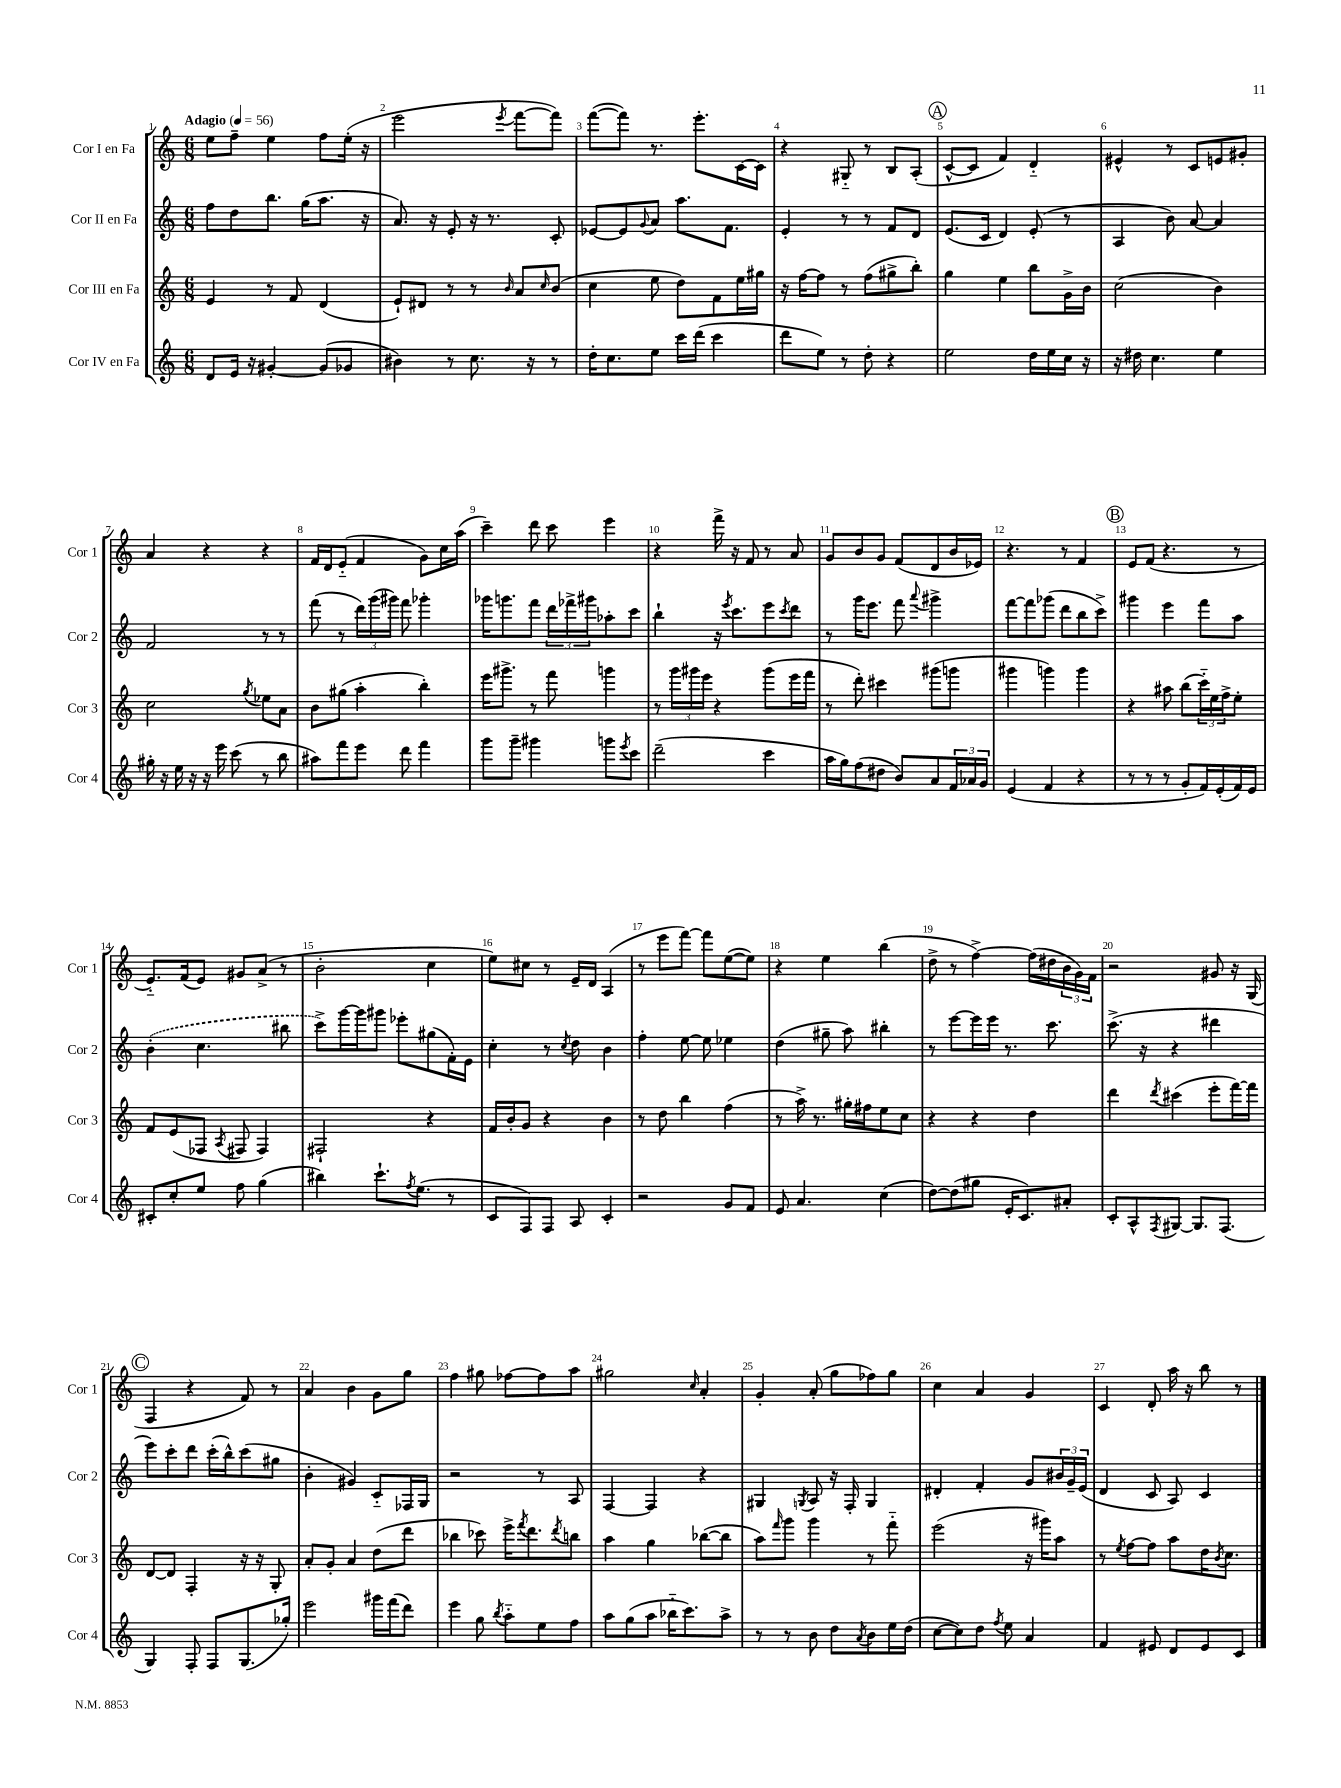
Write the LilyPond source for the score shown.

<<
\new StaffGroup <<
\new Staff = "s0" \with { instrumentName = "Cor I en Fa" shortInstrumentName = "Cor 1" } {
    \clef treble \key c \major \numericTimeSignature \time 6/8 \tempo "Adagio" 4 = 56
    e''8 f''8-- e''4 f''8 e''16-.( r16 |
    e'''2 \acciaccatura { e'''8 } f'''8~ f'''8) |
    f'''8~( f'''8) r8. e'''8.-. c'16~ c'16 |
    r4 gis8-_ r8 b8 a8-.( |
    \mark \markup { \circle "A" } c'8~-^ c'8 f'4) d'4-_ |
    eis'4-^ r8 c'8 e'8 gis'8-. |
    a'4 r4 r4 |
    f'16 d'16 e'8-_( f'4 g'8) c''16 a''16( |
    c'''4--) d'''8 c'''8 e'''4 |
    r4 f'''16-> r16 f'8 r8 a'8 |
    g'8 b'8 g'8 f'8( d'8 b'16 ees'16) |
    r4. r8 f'4 |
    \mark \markup { \circle "B" } e'8 f'8( r4. r8 |
    e'8.-_) f'16( e'8) gis'8 a'8->( r8 |
    b'2-. c''4 |
    e''8) cis''8 r8 e'16-- d'16 a4( |
    r8 e'''8 f'''8~) f'''8 e''8~( e''8) |
    r4 e''4 b''4( |
    d''8-> r8 f''4~->) f''16( dis''16 \tuplet 3/2 { b'16 g'16) f'16 } |
    r2 gis'8 r16 g16( |
    \mark \markup { \circle "C" } f4 r4 f'8) r8 |
    a'4 b'4 g'8 g''8 |
    f''4 gis''8 fes''8~ fes''8 a''8 |
    gis''2 \grace { c''16 } a'4-. |
    g'4-. a'8-.( g''8 fes''8) g''8 |
    c''4 a'4 g'4 |
    c'4 d'8-. a''16 r16 b''8 r8 \bar "|." |
}
\new Staff = "s1" \with { instrumentName = "Cor II en Fa" shortInstrumentName = "Cor 2" } {
    \clef treble \key c \major \numericTimeSignature \time 6/8
    f''8 d''8 b''8. g''16( a''8. r16 |
    a'8.) r16 e'8-. r16 r8. c'8-. |
    ees'8~ ees'8 \appoggiatura { g'8 } a'8 a''8. f'8. |
    e'4-. r8 r8 f'8 d'8 |
    \mark \markup { \circle "A" } e'8.( c'16 d'4) e'8-.( r8 |
    a4 b'8) a'8~ a'4 |
    f'2 r8 r8 |
    f'''8( r8 \tuplet 3/2 { d'''16) g'''16( gis'''16) } f'''8 ges'''4-. |
    ges'''16 g'''8. f'''8 \tuplet 3/2 { d'''16 fes'''16-> gis'''16 } aes''8-. c'''8 |
    b''4-! r16 \acciaccatura { e'''8 } c'''8. e'''8 \acciaccatura { c'''8 } d'''8 |
    r8 g'''16 e'''8. f'''8 \appoggiatura { a'''8 } gis'''4-> |
    f'''8~ f'''8 ges'''8( d'''8 b''8 c'''8->) |
    \mark \markup { \circle "B" } gis'''4 e'''4 f'''8 a''8 |
    \once \slurDashed b'4-.( c''4. bis''8 |
    c'''8->) g'''16~ g'''16 gis'''8 ees'''8-. gis''8( f'16-.) e'16 |
    c''4-. r8 \acciaccatura { c''8 } d''8 b'4 |
    f''4-. e''8~ e''8 ees''4 |
    d''4( gis''8-- a''8) bis''4-. |
    r8 e'''8~ e'''16 e'''16 r8. c'''8. |
    c'''8.->( r16 r4 dis'''4 |
    \mark \markup { \circle "C" } e'''8) c'''8-. d'''8 c'''16-.( b''16-^) c'''8( gis''8 |
    b'4-. gis'4) c'8-_ fes16 g16 |
    r2 r8 a8 |
    f4~ f4 r4 |
    gis4 \acciaccatura { g8 } a8 r16 f16-. g4 |
    dis'4-. f'4-. g'8 \tuplet 3/2 { bis'16 g'16-- e'16( } |
    d'4 c'8 a8) c'4 \bar "|." |
}
\new Staff = "s2" \with { instrumentName = "Cor III en Fa" shortInstrumentName = "Cor 3" } {
    \clef treble \key c \major \numericTimeSignature \time 6/8
    e'4 r8 f'8 d'4( |
    e'8-!) dis'8 r8 r8 \grace { b'16 } a'8 \grace { c''16 } b'8( |
    c''4 e''8 d''8) f'8 e''16 gis''16 |
    r16 f''16~ f''8 r8 f''8( gis''8-> b''8-.) |
    \mark \markup { \circle "A" } g''4 e''4 b''8 g'16-> b'16 |
    c''2( b'4) |
    c''2 \acciaccatura { g''8 } ees''8 a'8 |
    b'8 gis''8( a''4-. b''4-.) |
    e'''16 gis'''8.-> r8 f'''8 g'''4 |
    r8 \tuplet 3/2 { g'''16 gis'''16 e'''16 } r4 gis'''8( e'''16 f'''16 |
    r8 d'''8-.) cis'''4 gis'''8( g'''8 |
    gis'''4 g'''4) g'''4 |
    \mark \markup { \circle "B" } r4 ais''8 b''8( \tuplet 3/2 { c'''16-_) e''16 f''16-> } e''8-. |
    f'8 e'8( fes8 \acciaccatura { a8 } fis8 fis4) |
    fis2-! r4 |
    f'16 b'16-. g'8 r4 b'4 |
    r8 d''8 b''4 f''4( |
    r8 a''16->) r8. gis''16-. fis''16 e''8 c''8 |
    r4 r4 d''4 |
    d'''4 \acciaccatura { d'''8 } cis'''4( e'''8-. f'''16~) f'''16 |
    \mark \markup { \circle "C" } d'8~ d'8 f4-. r16 r16 g8-. |
    a'8-. g'8-. a'4 d''8( d'''8 |
    bes''4 ces'''8) e'''16-> \acciaccatura { f'''8 } d'''8. \acciaccatura { d'''8 } b''8 |
    a''4 g''4 bes''8~( bes''8 |
    a''8) \grace { f'''16 } g'''8 g'''4 r8 f'''8-_ |
    e'''2( r16 gis'''16) a''8 |
    r8 \acciaccatura { e''8 } f''8~ f''8 a''8 d''16 \acciaccatura { b'8 } c''8. \bar "|." |
}
\new Staff = "s3" \with { instrumentName = "Cor IV en Fa" shortInstrumentName = "Cor 4" } {
    \clef treble \key c \major \numericTimeSignature \time 6/8
    d'8 e'16 r16 gis'4~-. gis'8( ges'8 |
    bis'4) r8 c''8. r16 r8 |
    d''16-. c''8. e''8 c'''16 d'''16( c'''4 |
    d'''8 e''8) r8 d''8-. r4 |
    \mark \markup { \circle "A" } e''2 d''16 e''16 c''16 r16 |
    r16 dis''16 c''4. e''4 |
    gis''16-. r16 e''16 r16 r16 e'''16 c'''8( r8 b''8 |
    ais''8) f'''8 e'''8 d'''8 f'''4 |
    g'''8 g'''8-- gis'''4 g'''8 \acciaccatura { e'''8 } c'''8 |
    d'''2--( c'''4 |
    a''16 g''16) f''8( dis''8 b'8) a'8 \tuplet 3/2 { f'16 aes'16 g'16 } |
    e'4( f'4 r4 |
    \mark \markup { \circle "B" } r8 r8 r8 g'8-. f'16) e'16-.( f'16) e'16 |
    cis'8-. c''8-. e''8 f''8 g''4( |
    bis''4) c'''8.-! \acciaccatura { f''8 } e''8.( r8 |
    c'8 f8) f8 a8 c'4-. |
    r2 g'8 f'8 |
    e'8 a'4. c''4( |
    d''8~) d''8( gis''8 e'16-. c'8.) ais'8-. |
    c'8-. a8-^ \acciaccatura { f8 } gis8~ gis8. f8.( |
    \mark \markup { \circle "C" } g4) f8-. f8 g8.( ges''16-.) |
    e'''2 gis'''16 f'''16( d'''8) |
    e'''4 g''8 \acciaccatura { b''8 } a''8-_ e''8 f''8 |
    a''8 g''8( a''8 bes''16-_ c'''8.) a''8-> |
    r8 r8 b'8 d''8 \acciaccatura { a'8 } b'8 e''16 d''16( |
    c''8~ c''8) d''8 \acciaccatura { f''8 } e''8 a'4 |
    f'4 eis'8 d'8 eis'8 c'8 \bar "|." |
}
>>
>>
\layout { \context { \Score \override BarNumber.break-visibility = ##(#f #t #t) barNumberVisibility = #all-bar-numbers-visible } }
